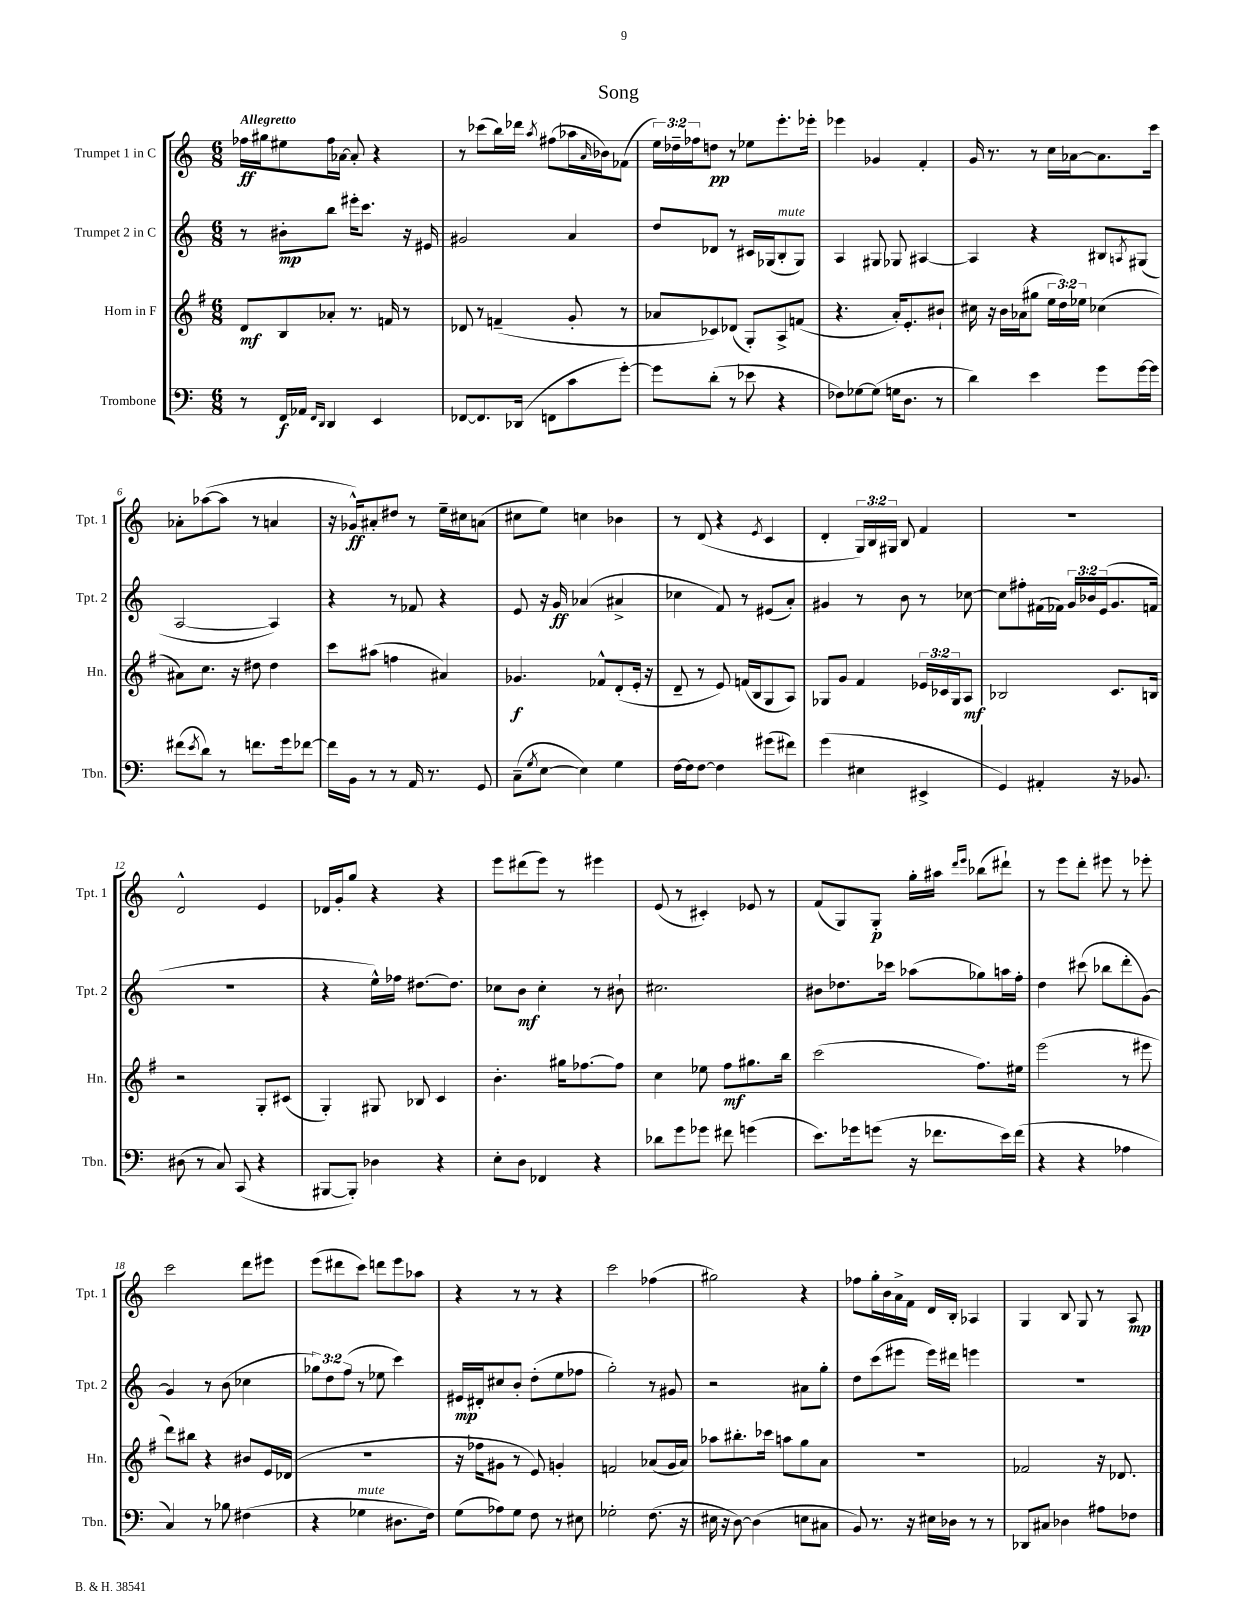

**kern	**kern	**kern	**kern
*staff4	*staff3	*staff2	*staff1
*clefF4	*clefG2	*clefG2	*clefG2
*k[]	*k[f#]	*k[]	*k[]
*M6/8	*M6/8	*M6/8	*M6/8
8r	8d/L	8r	16ff-\LL
.	.	.	16gg#\J
16FF/LL	8B/	8b#'\L	8ee#\
16AA-/JJ	.	.	.
16qqFF/LL	.	.	.
16qqDD/JJ	.	.	.
4DD/	8a-'/J	8bb\J	16ff-\L
.	.	.	[16a-\JJ
.	8.r	16eee#'\LK	8a-'/]
.	.	8.ccc\J	.
4EE/	.	.	4r
.	16f/	.	.
.	8r	16r	.
.	.	16e#/	.
=	=	=	=
[8FF-/L	8d-/	2g#/	8r
8.FF-/]	8r	.	(8ccc-\L
.	(4f~/	.	16bb\L)
(16DD-/Jk	.	.	16ddd-\JJ
.	.	.	8qaa/
8FF\L	.	.	(8ff#\L
8c\	8g'/	4a/	16aa-\L
.	.	.	16qqa/
.	.	.	16b-\J)
[8g'\J)	8r	.	(8f-\J
=	=	=	=
8g\]L	8a-/L	8dd/L	24ee\LL)
.	.	.	24dd-~\
.	.	.	24ff-\J
(8d'\J	8c-/)	8d-/J	8dd\J
8r	(8d-/J	8r	8r
8e-\	8G'/L)	16c#/LL	8ee-\L
.	.	(16G-/J	.
4r	8A^/	8B'/	8.eee'\
.	(8f/J	8G-/J)	.
.	.	.	16eee-'\Jk
=	=	=	=
8F-\L)	4.r	4A/	4eee-\
[8G-\	.	.	.
(8G-\]J	.	8G#/	4g-/
16G\LK	16a'/LK)	8G-/	.
8.D\J	8.e'/	.	.
.	.	[4A#/	4f'/
8r	8b#`/J	.	.
=	=	=	=
4d\)	16cc#\	4A#/]	16g/
.	16r	.	8.r
.	16b\LL	.	.
.	(16a-\J	.	.
4e\	8gg#\J	4r	8r
.	24ee\LL	.	16cc\LL
.	24dd\)	.	.
.	.	.	[16a-\J
.	24ee-\JJ	.	.
8g\L	(4cc-\	8B#/L	8.a-\]
.	.	8qA/	.
[16g\L	.	(8G#/J	.
16g\]JJ	.	.	16ccc\Jk
=	=	=	=
(8f#\L	8a#\L)	[2A/	8a-'\L
8qe/	.	.	.
8d\J)	8.cc\J	.	([8aa-\
8r	.	.	8aa-\]J
.	16r	.	.
8.f\L	8dd#\	.	8r
.	4dd#\	4A/])	4a/
16g\k	.	.	.
[8f-\J	.	.	.
=	=	=	=
16f-\]LL	8ccc\L	4r	16r
16BB\JJ	.	.	16g-^^/LK)
8r	(8aa#\J	.	8a#'/
8r	4ff\	8r	8dd#/J
16AA/	.	8f-/	8r
8.r	.	.	.
.	4a#/)	4r	16ee~\LL
.	.	.	16cc#\J
8GG/	.	.	(8a\J
=	=	=	=
(8C~\L	4.g-/	8e/	8cc#\L
8qG/	.	.	.
[8E\J	.	16r	8ee\J)
.	.	16g/	.
4E\])	.	(4a-/	4cc\
.	8f-^^/L	.	.
4G\	(8d'/	4a#^/	4b-\
.	16e'/Jk	.	.
.	16r	.	.
=	=	=	=
[16F\LL	8d~/	4cc-\	8r
16F\]J	.	.	.
[8F\J	8r	.	(8d/
4F\]	8e/)	8f/)	4r
.	(16f/LL	8r	.
.	16B/J	.	.
.	.	.	8qe/
(8g#\L	8G/	(8e#/L	4c/
8f#\J)	8A/J)	8a'/J)	.
=	=	=	=
(4g\	8G-/L	4g#/	4d'/
.	8g/J	.	.
4E#\	4f#/	8r	24G/LL)
.	.	.	24B/
.	.	.	24G#/JJ
.	.	8b\	8B/
4EE#^/	24e-/LL	8r	4f/
.	24c-/	.	.
.	24G-/J	.	.
.	8A/J	[8cc-\	.
=	=	=	=
4GG/)	2B-/	8cc-\]L	2.r
.	.	8ff#'\	.
4AA#'/	.	(16f#\L	.
.	.	16f-\JJ)	.
.	.	24g/LL	.
.	.	24b-/	.
.	.	(24e/J	.
16r	8.c/L	8.g/	.
8.BB-/	.	.	.
.	16B/Jk	16f/Jk	.
=	=	=	=
(8D#\	2r	2.r	2d^^/
8r	.	.	.
8C/)	.	.	.
(8CC/	.	.	.
4r	8G'/L	.	4e/
.	(8c#/J	.	.
=	=	=	=
[8BBB#/L	4G'/)	4r	16d-/LL
.	.	.	16g'/J
8BBB#'/]J)	.	.	8gg/J
4D-\	8G#/	16ee^^\LL)	4r
.	.	16ff-\JJ	.
.	8B-/	[8.dd#\L	.
4r	4c/	.	4r
.	.	8.dd#\]J	.
=	=	=	=
8E'\L	4.b'\	8cc-\L	8eee\L
8D\J	.	8b\J	(8ddd#\
4FF-/	.	4cc-'\	8eee\J)
.	16gg#\LK	.	8r
.	[8.ff-\	.	.
4r	.	8r	4eee#\
.	8ff-\]J	8b#`\	.
=	=	=	=
8d-\L	4cc\	2.cc#\	(8e/
8g\	.	.	8r
8g-\J	8ee-\	.	4c#'/)
8f#\	8ff#\L	.	.
(4g\	8.gg#\	.	8e-/
.	.	.	8r
.	16bb\Jk	.	.
=	=	=	=
8.e\L)	(2ccc\	8b#\L	(8f/L
.	.	8.dd-\	8G/)
16g-\k	.	.	.
(8g\J	.	.	8G'/J
.	.	16ccc-\Jk	.
16r	.	(8aa-\L	16gg'\LL
8.f-\L	.	.	16aa#\JJ
.	.	.	16qqddd/LL
.	.	.	16qqeee/JJ
.	8.ff#\L)	8gg-\)	(8bb-\L
16e\L)	.	16aa\L	8ddd#`\J)
(16f-\JJ	16ee#\Jk	16ff'\JJ	.
=	=	=	=
4r	(2eee\	4dd\	8r
.	.	.	8eee\L
4r	.	(8ccc#\	8ddd'\J
.	.	8bb-\L	8eee#\
4A-\	8r	8ddd'\	8r
.	8eee#\	[8g\J)	8eee-'\
=	=	=	=
4C/)	8ddd\L)	4g/]	2ccc\
.	8bb#\J	.	.
8r	4r	8r	.
8B-\	.	(8b\	.
(4F#\	8b#/L	4cc-\	8ddd\L
.	16e/L	.	8eee#\J
.	(16d-/JJ	.	.
=	=	=	=
4r	2.r	12gg-\L)	(8eee\L
.	.	12dd\	.
.	.	.	8ddd#\
.	.	(12ff\J	.
4G-\	.	8r	8ccc\J)
.	.	8ee-\	8ddd\L
8.D#\L	.	4ccc\)	8eee\
.	.	.	8aa-\J
16F\Jk)	.	.	.
=	=	=	=
(8G\L	16r	16e#/LL	4r
.	16ff-\LK	16d#'/J	.
8A-\)	8g#\J	8cc#/	.
8G\J	8r	8b'/J	8r
8F\	8e/)	(8dd'\L	8r
8r	4g'/	8ee\	4r
8E#\	.	8ff-\J	.
=	=	=	=
2G-'\	2f/	2gg'\)	2ccc\
(8.F\	(8a-/L	8r	(4ff-\
.	16g/L	8g#/	.
16r	16a-/JJ)	.	.
=	=	=	=
16E#\	8aa-\L	2r	2gg#\)
16r	.	.	.
[8D\)	8.bb#'\	.	.
(4D\]	.	.	.
.	16ccc-\Jk	.	.
.	8aa\L	.	.
8E\L	8gg\	8a#\L	4r
8C#\J	8a\J	8gg'\J	.
=	=	=	=
8BB/)	2.r	8dd\L	8ff-\L
8.r	.	(8ccc\	16gg'\L
.	.	.	16b\
.	.	8eee#\J	16a^\
16r	.	.	16f\JJ
16E#\LL	.	16eee#\LL)	16d/LL
16D-\JJ	.	16ddd#\JJ	16B'/JJ
8r	.	4eee\	4A-/
8r	.	.	.
=	=	=	=
8DD-/L	2f-/	2.r	4G/
8C#/J	.	.	.
4D-\	.	.	8B/
.	.	.	8G/
8A#\L	16r	.	8r
.	8.d-/	.	.
8F-\J	.	.	8A/
==	==	==	==
*-	*-	*-	*-
